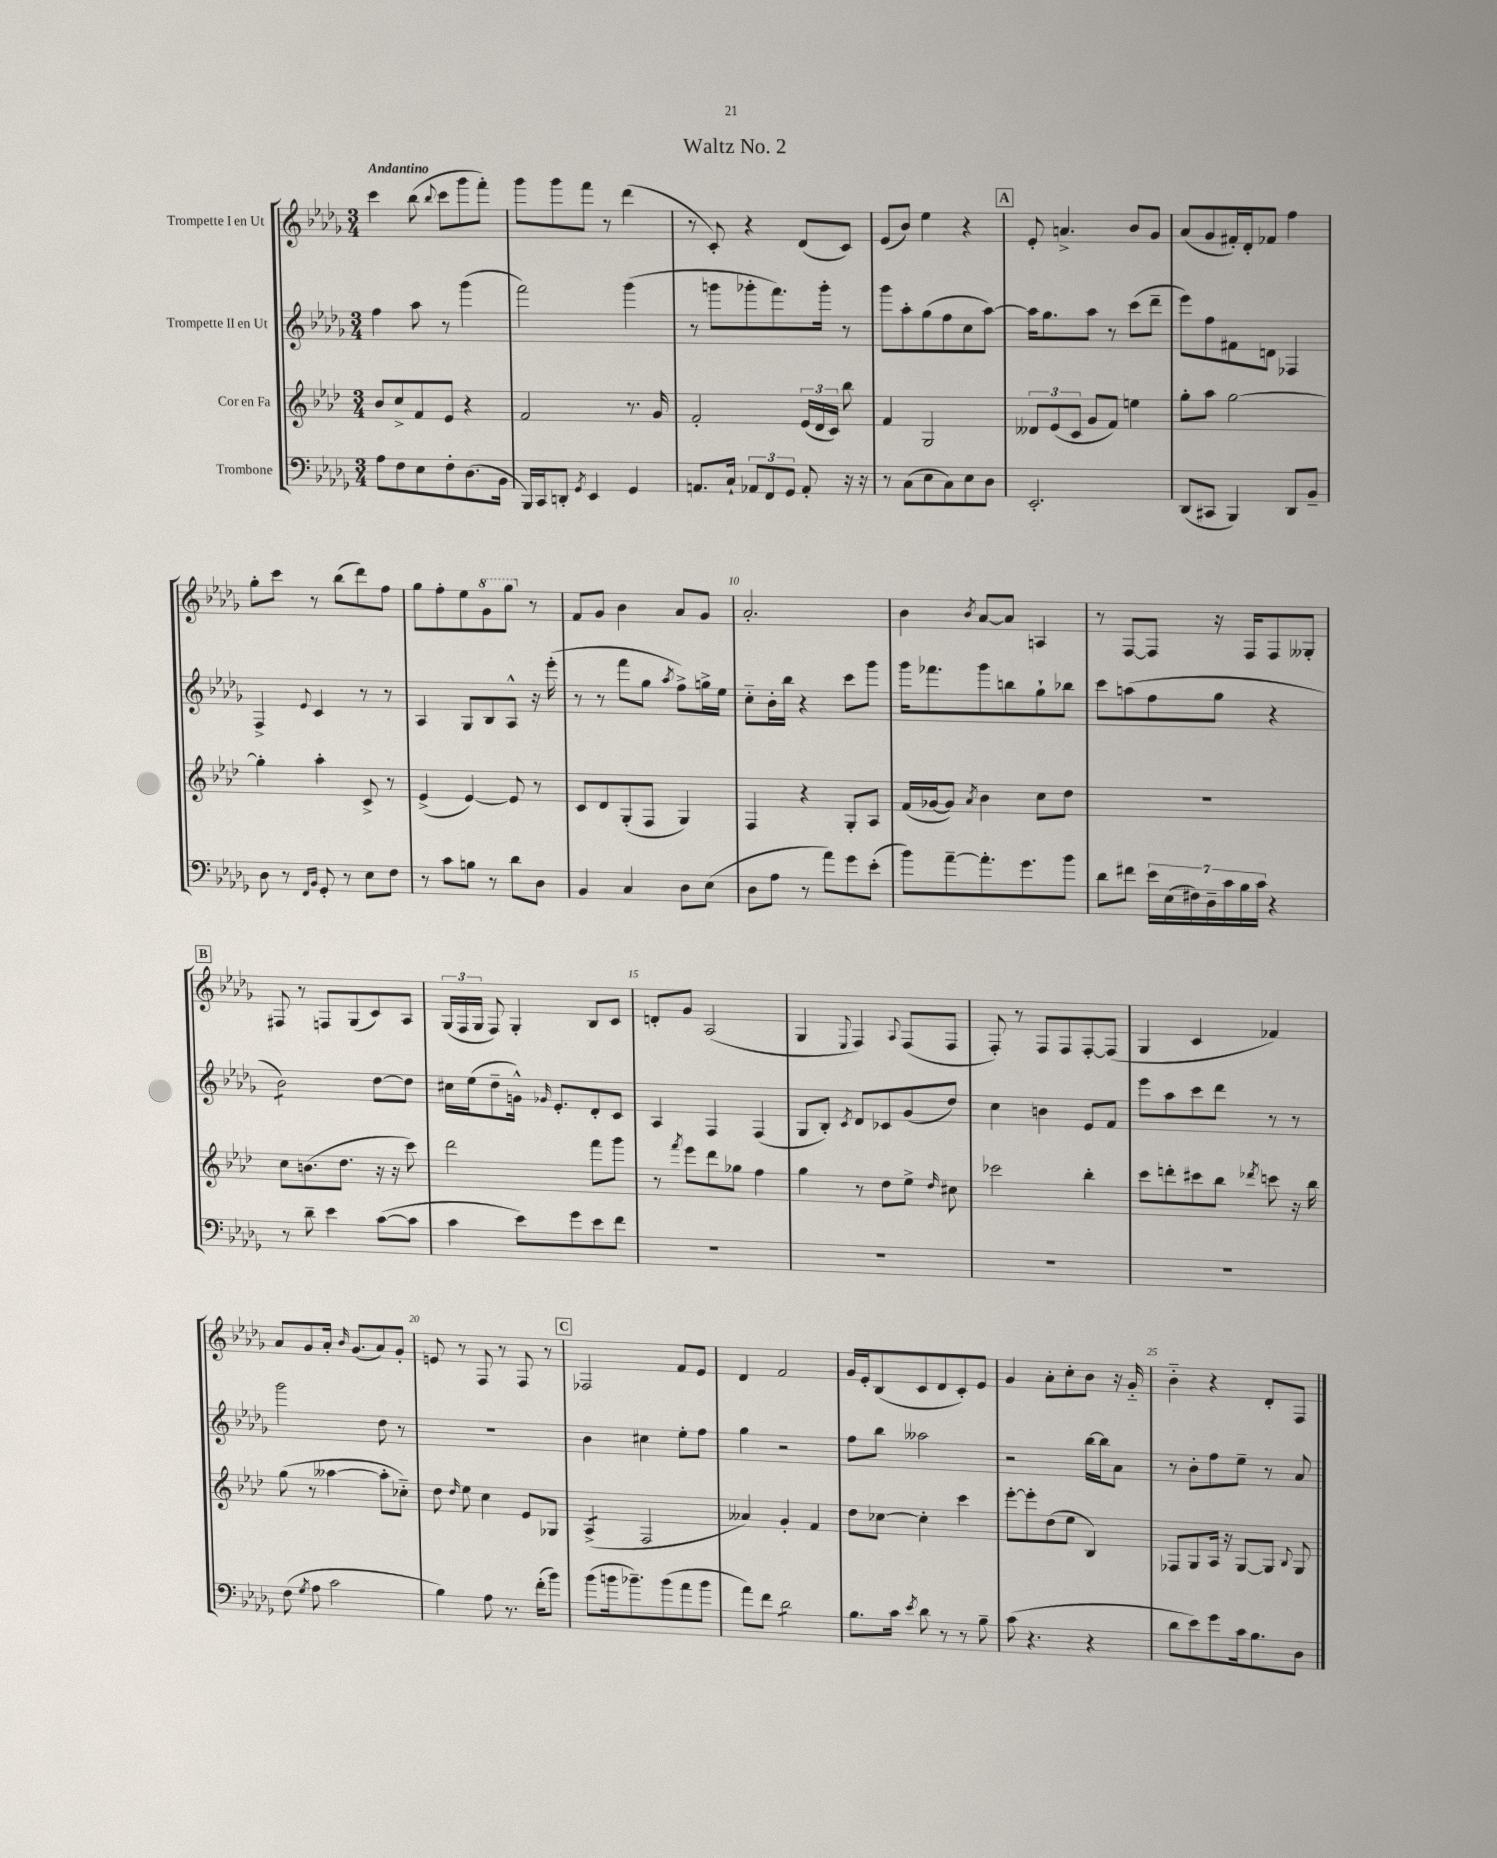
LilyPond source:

\header { title = "Waltz No. 2" }
<<
\new StaffGroup <<
\new Staff = "s0" \with { instrumentName = "Trompette I en Ut" } {
    \clef treble \key des \major \numericTimeSignature \time 3/4 \tempo "Andantino"
    \autoBeamOff c'''4 bes''8( \appoggiatura { bes''8 } c'''8[ ges'''8 f'''8]-.) |
    ges'''8[ ges'''8 f'''8] r8 des'''4( |
    r8 c'8-.) r4 des'8[( c'8]) |
    ees'8[( bes'8]) ees''4 r4 |
    \mark \markup { \box "A" } ees'8-. a'4.-> bes'8[ ges'8] |
    aes'8[( ges'8 fis'16-.) des'16-. fes'8] f''4 |
    ges''8[-. c'''8] r8 bes''8[( des'''8) f''8] |
    ges''8[ f''8-. ees''8 \ottava #1 ges''8 ges'''8] \ottava #0 r8 |
    f'8[ ges'8] bes'4 aes'8[ ges'8] |
    aes'2.-. |
    bes'4 \acciaccatura { bes'8 } aes'8[~ aes'8] a4 |
    r8 f8[~ f8] r16 f16[ f8 geses8]-. |
    \mark \markup { \box "B" } fis8 r8 f8[ ges8( c'8) aes8] |
    \tuplet 3/2 { ges16[( f16 ges16] } f8) ges4-. bes8[ c'8] |
    d'8[-. ges'8] aes2( |
    ges4 \appoggiatura { ees8 } f4) \appoggiatura { aes8 } f8[( f8] |
    f8-.) r8 f8[ f8 f8~-. f8]( |
    ges4 c'4 fes'4) |
    aes'8[ ges'8 aes'16]-. \grace { bes'16 } ges'8.[( aes'8) ges'8]-. |
    e'8 r8 f8 r8 f8 r8 |
    \mark \markup { \box "C" } fes2 f'8[ ees'8] |
    des'4 f'2 |
    ges'16[ ees'16-. bes8( c'8 des'8 c'8-.) ees'8] |
    ges'4 aes'8[-. c''8-. bes'8] r16 ges'16-_ |
    bes'4-_ r4 des'8[-. f8] \bar "|." |
}
\new Staff = "s1" \with { instrumentName = "Trompette II en Ut" } {
    \clef treble \key des \major \numericTimeSignature \time 3/4
    \autoBeamOff f''4 aes''8 r8 ges'''4( |
    f'''2) ges'''4( |
    r8 g'''8[ ges'''8-. f'''8.) ges'''16]-. r8 |
    ges'''8[ aes''8-. ges''8( f''8 c''8 aes''8]~) |
    \mark \markup { \box "A" } aes''16[ ges''8. aes''8] r8 c'''8[( des'''8]-- |
    ees'''8[) f''8 fis'8 d'8] fes4 |
    f4-> \appoggiatura { ees'8 } c'4 r8 r8 |
    aes4 ges8[ bes8 aes8]-^ r16 ees'''16-.( |
    r8 r8 f'''8[ ges''8] \acciaccatura { aes''8 } f''8[->) g''16-> ees''16] |
    c''8[-_ bes'16-. bes''16] r4 c'''8[ ges'''8] |
    ges'''16[ fes'''8. ges'''8 b''8 ges''8-! bes''8] |
    c'''8[ a''8( f''8 ges''8] r4 |
    \mark \markup { \box "B" } bes'2:8) des''8[~ des''8] |
    cis''16[ ees''16( des''8-- g'16]-^) \grace { ges'16 } ees'8.[-. des'8-. c'8] |
    aes4 f4 f4( |
    ges8[ bes8]-.) \acciaccatura { c'8 } des'8[ ces'8 ges'8( des''8]) |
    c''4 b'4 ees'8[ f'8] |
    ees'''8[ aes''8 c'''8 des'''8] r8 r8 |
    ges'''2 des''8 r8 |
    R2. |
    \mark \markup { \box "C" } bes'4 cis''4 ees''8[-. f''8] |
    ges''4 r2 |
    f''8[ bes''8] aeses''2 |
    r2 bes''16[~ bes''16 aes'8] |
    r8 bes'8[-. f''8 ees''8]-- r8 aes'8 \bar "|." |
}
\new Staff = "s2" \with { instrumentName = "Cor en Fa" } {
    \clef treble \key aes \major \numericTimeSignature \time 3/4
    \autoBeamOff bes'8[ c''8-> f'8 ees'8] r4 |
    f'2 r8. g'16 |
    f'2-. \tuplet 3/2 { ees'16[( des'16 c'16]) } bes''8 |
    f'4 g2 |
    \mark \markup { \box "A" } \tuplet 3/2 { deses'8[ ees'8( c'8] } g'8[ f'8]) e''4 |
    g''8[-. aes''8] g''2~ |
    g''4-. aes''4-. c'8-> r8 |
    ees'4->( ees'4~) ees'8 r8 |
    c'8[ des'8 g8-.( f8] g4) |
    f4 r4 g8[-. aes8] |
    f'16[( ges'16~ ges'8]) \acciaccatura { aes'8 } bes'4 c''8[ des''8] |
    r2. |
    \mark \markup { \box "B" } c''8[ b'8.( des''8.] r16 r16 c'''8) |
    des'''2 f'''8[ g'''8] |
    r8 \acciaccatura { f'''8 } ees'''8[ des'''8 ges''8] f''4 |
    g''4 r8 des''8[ ees''8]-> \grace { des''16 } cis''8 |
    ces'''2 bes''4-. |
    c'''8[ d'''8-. cis'''8 bes''8] \acciaccatura { des'''8 } c'''8 r16 bes''16 |
    g''8( r8 aeses''4~ aeses''8[-. ces''8]-_) |
    des''8 \grace { des''16 } ees''8 c''4 ees'8[ ges8] |
    \mark \markup { \box "C" } aes4:8->( f2 |
    aeses'4) g'4-. f'4 |
    des''8[ ces''8]~ ces''4-. c'''4 |
    ees'''8[~-. ees'''8-. des''8( ees''8] bes4) |
    fes8[ g8 aes16] r16 g8[~ g8] \appoggiatura { bes8 } g8 \bar "|." |
}
\new Staff = "s3" \with { instrumentName = "Trombone" } {
    \clef bass \key des \major \numericTimeSignature \time 3/4
    \autoBeamOff aes8[ f8 ees8 f8-. des8.( bes,16] |
    bes,,16[) c,16 d,8]-. \acciaccatura { ges,8 } ees,4 ges,4 |
    a,8.[ c16]-! \tuplet 3/2 { aes,8[ f,8 ges,8] } aes,8-. r16 r16 |
    r8 c8[( ees8 c8) ees8 des8] |
    \mark \markup { \box "A" } ees,2.-. |
    des,8[( cis,8] bes,,4) des,8[ bes,8]-- |
    des8 r8 \grace { f,16[ bes,16] } ges,8-. r8 ees8[ f8] |
    r8 c'8[ b8] r8 des'8[ des8] |
    bes,4 c4 des8[ ees8]( |
    des8[ aes8] r8 aes'8[) ges'8 ees'8]-.( |
    bes'8[) aes'8~-- aes'8.-. ges'8. bes'8] |
    des'8[ fis'8] \tuplet 7/4 { ees'16[ ees16( fis16) des16-- c'16 bes16 c'16] } r4 |
    \mark \markup { \box "B" } r8 des'8-- ees'4 c'8[~( c'8] |
    c'4 ees'8[) ges'8 ees'8 f'8] |
    R2. |
    R2. |
    R2. |
    R2. |
    f8( \acciaccatura { ges8 } aes8 c'2 |
    bes4) aes8 r8. f'16[-.( bes'8]) |
    \mark \markup { \box "C" } bes'8[( b'16 bes'8.--) bes'8( aes'8 bes'8] |
    aes'8[) f'8] des'2:8 |
    bes8.[ c'16] \acciaccatura { ees'8 } des'8 r8 r8 bes8-- |
    c'8( r4. r4 |
    des'8[ ees'8) ges'8 c'16 bes8. des8] \bar "|." |
}
>>
>>
\layout { \context { \Score \override BarNumber.break-visibility = ##(#f #t #t) barNumberVisibility = #(every-nth-bar-number-visible 5) } }
